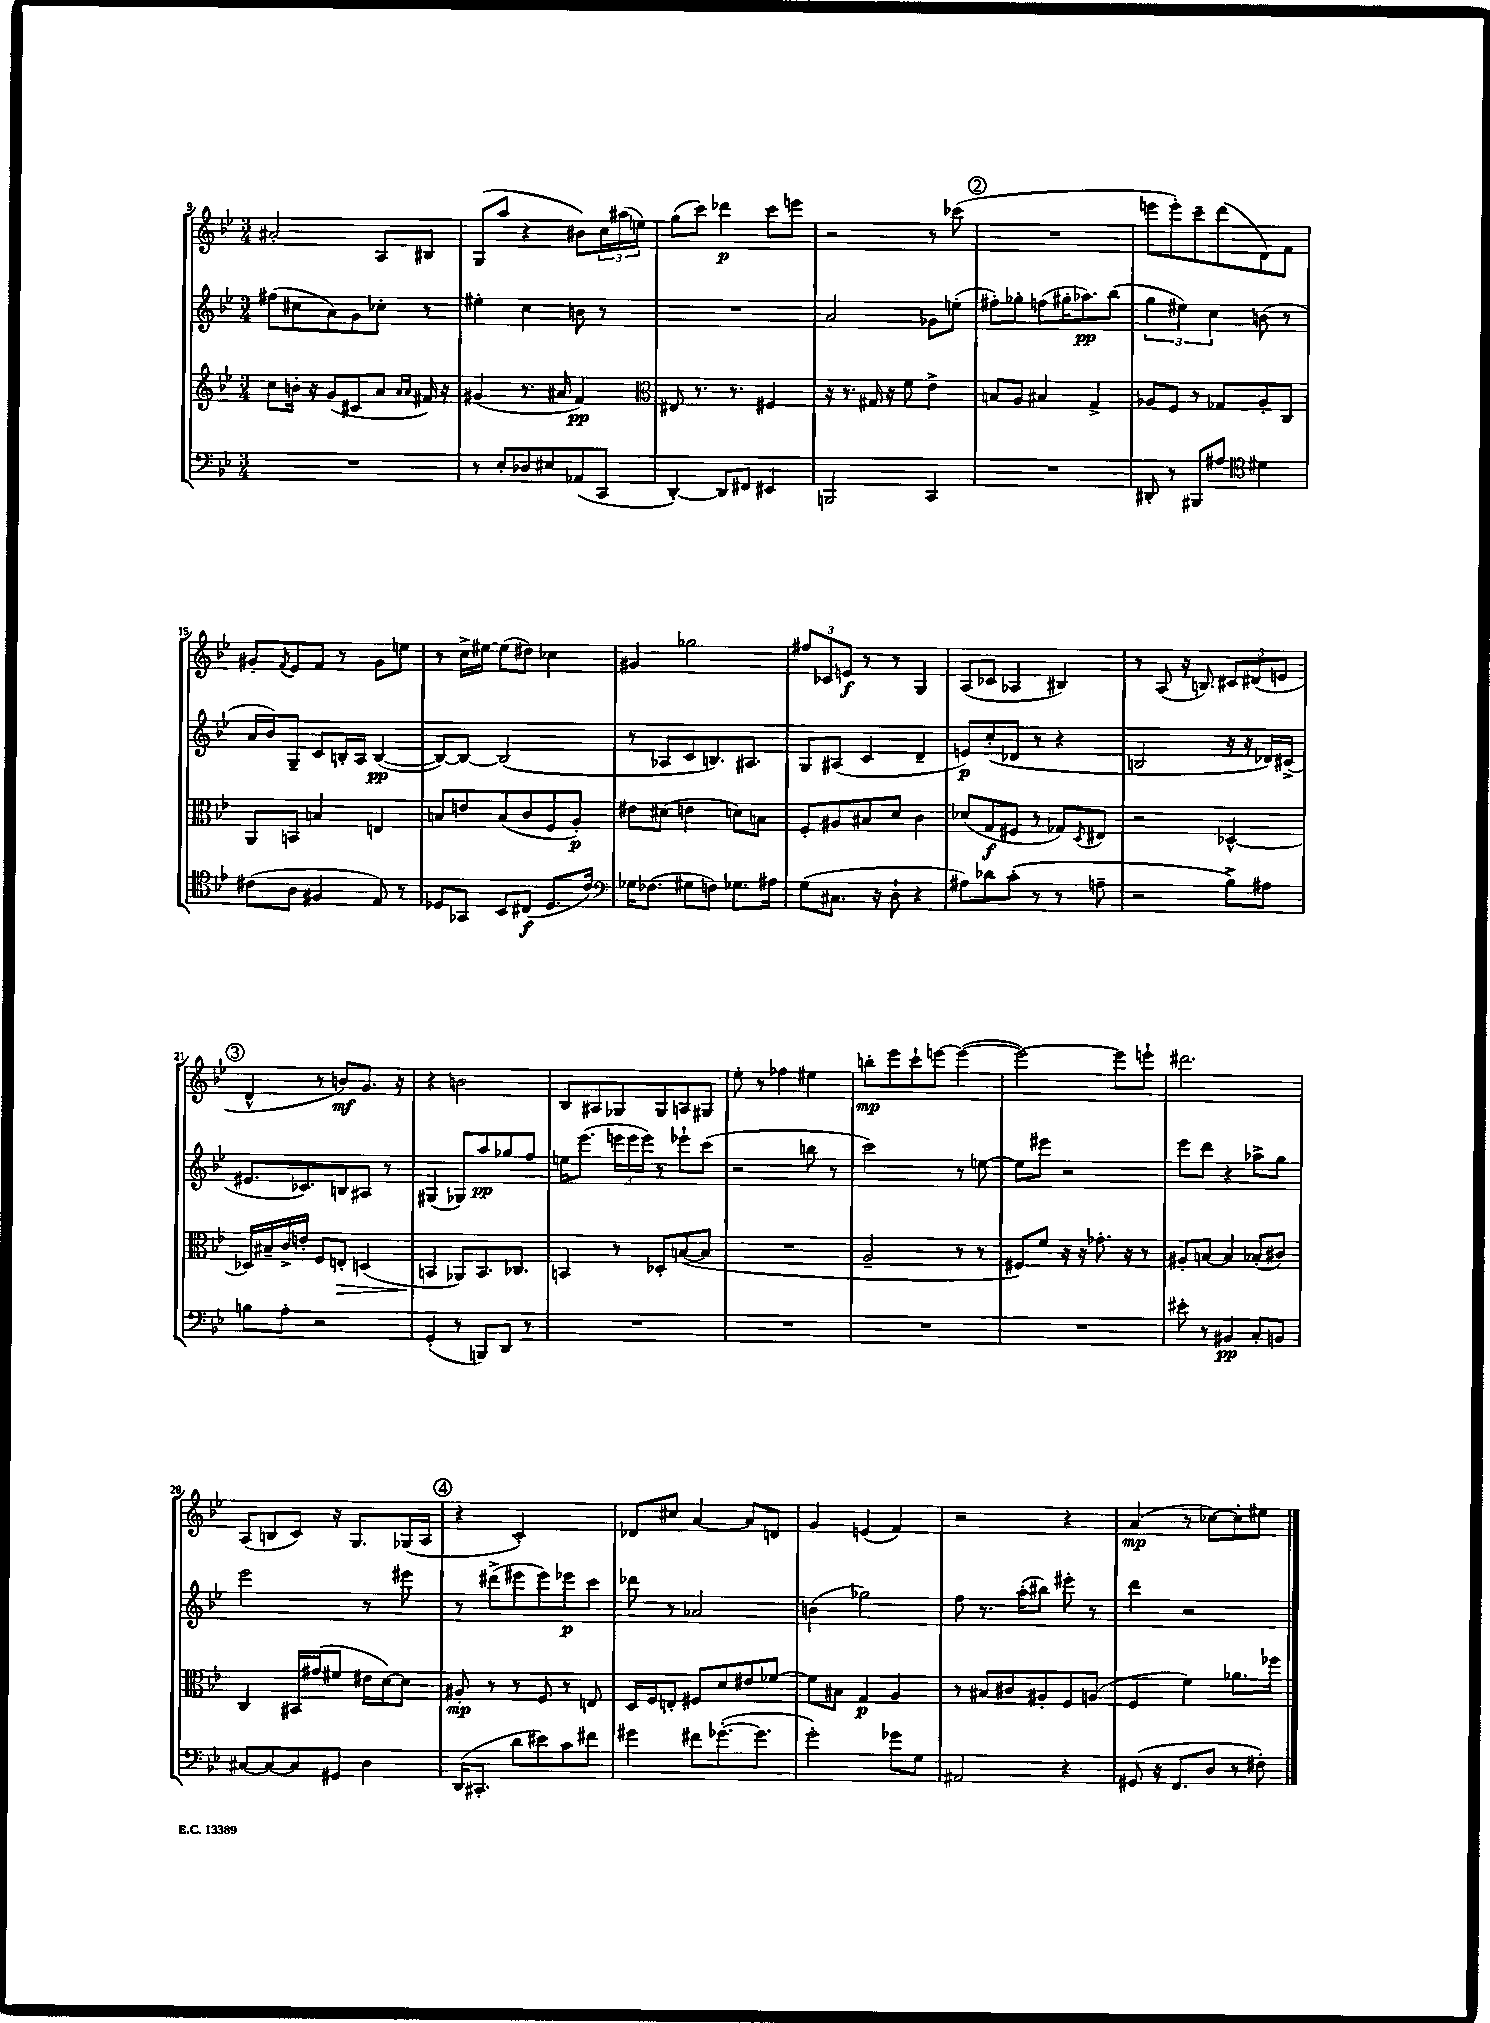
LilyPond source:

<<
\new StaffGroup <<
\new Staff = "s0" {
    \clef treble \key bes \major \numericTimeSignature \time 3/4
    ais'2-. a8 bis8 |
    g8( a''8 r4 bis'8) \tuplet 3/2 { c''16 ais''16( e''16) } |
    g''8( c'''8) des'''4\p c'''8 e'''8 |
    r2 r8 ces'''8( |
    \mark \markup { \circle "2" } R2. |
    e'''8 e'''8-.) c'''8-- d'''8( d'8) f'8 |
    gis'8-. \acciaccatura { f'8 } ees'8 f'8 r8 gis'8 e''8 |
    r8 c''16-> eis''16~ eis''8( dis''8) ces''4 |
    gis'4 ges''2 |
    \tuplet 3/2 { fis''8 ces'8 e'8\f } r8 r8 g4 |
    a8( ces'8 aes4 bis4) |
    r8 a8( r16 b8.) \tuplet 3/2 { cis'8 dis'8( e'8 } |
    \mark \markup { \circle "3" } d'4-^ r8 b'8\mf) g'8. r16 |
    r4 b'2 |
    bes8 ais8 ges8 ges8 a8 gis8 |
    ees''8-. r8 fes''4 eis''4 |
    b''8-.\mp ees'''8 c'''8-! e'''8~ e'''4~( |
    e'''2~) e'''8 e'''8-! |
    dis'''2. |
    a8( b8 c'8) r16 g8. ges16( a16 |
    \mark \markup { \circle "4" } r4 c'2-.) |
    des'8 cis''8 a'4~ a'8 d'8 |
    g'4 e'4( f'4) |
    r2 r4 |
    a'4\mp( r8 ces''8~) ces''8-. eis''8 \bar "|." |
}
\new Staff = "s1" {
    \clef treble \key bes \major \numericTimeSignature \time 3/4
    fis''8( cis''8 a'8) g'8 ces''8-. r8 |
    eis''4-. c''4 b'8 r8 |
    R2. |
    a'2 ges'8 e''8-.( |
    \mark \markup { \circle "2" } fis''8-.) ges''8-. f''8( gis''16-. aes''8.\pp) bes''8( |
    \tuplet 3/2 { g''4 eis''4) c''4 } b'8( r8 |
    a'16 bes'16) g8-- c'8 b16-. a16 b4~\pp( |
    b8~) b8~ b2( |
    r8 aes8 c'8 b8.) ais8. |
    g8 ais8( c'4 d'4-- |
    e'8\p) c''8-.( des'8 r8 r4 |
    b2 r16 r16 des'16) cis'16->( |
    \mark \markup { \circle "3" } eis'8. ces'8.) b8 ais8 r8 |
    gis4( ges8) a''8\pp ges''8 f''8 |
    e''16 ees'''8.( \tuplet 3/2 { e'''16 e'''16 e'''16) } r8 ees'''8-! c'''8( |
    r2 b''8 r8 |
    c'''2) r8 e''8~ |
    e''8 eis'''8 r2 |
    ees'''8 d'''8 r4 aes''8-> g''8 |
    ees'''2 r8 eis'''8 |
    \mark \markup { \circle "4" } r8 dis'''8->( eis'''8 eis'''8) ees'''8\p c'''8 |
    des'''8 r8 aes'2 |
    b'4( ges''2) |
    f''8 r8. a''16-.( bis''8) eis'''8-. r8 |
    d'''4 r2 \bar "|." |
}
\new Staff = "s2" {
    \clef treble \key bes \major \numericTimeSignature \time 3/4
    c''8 b'16-. r16 g'8( cis'8 a'8 \grace { a'16 a'16 } fis'16) r16 |
    gis'4( r8. ais'16 f'4\pp) |
    \clef alto eis8 r8. r8. fis4 |
    r16 r8. gis16 r16 f'8 ees'4-> |
    \mark \markup { \circle "2" } b8 a8 bis4 g4-> |
    aes8 f8 r8 ges8 aes8-. c8 |
    a,8 b,8 b4 e4 |
    b8 e'8 b8( c'8 f8 a8-.\p) |
    eis'8 dis'8( e'4 d'8) b8 |
    f8-. ais8 bis8 d'8 c'4 |
    des'8( g8\f fis8 r8 ges8) \acciaccatura { d8 } eis8 |
    r2 des4~-^ |
    \mark \markup { \circle "3" } des16 bis16-- c'16-> e'16-. f8 e8-.\> d4( |
    b,4\! aes,8) b,8. ces8. |
    b,4 r8 des8-. b8~( b8 |
    R2. |
    a2-- r8 r8 |
    fis8) f'8 r16 r16 ges'8.-. r16 r8 |
    ais8-. b8~ b4 bes8-.( cis'8) |
    c4 bis,16 gis'16( fis'8 eis'16 d'16~) d'8 |
    \mark \markup { \circle "4" } ais8-.\mp r8 r8 f8 r8 e8 |
    d16 f16 e8-. fis8 d'8 eis'8 fes'8~ |
    fes'8 bis8 g4\p a4 |
    r8 bis8 cis'8 ais8-. f8 a8( |
    f4 f'4) aes'8. fes''16 \bar "|." |
}
\new Staff = "s3" {
    \clef bass \key bes \major \numericTimeSignature \time 3/4
    R2. |
    r8 ees8-. des8 eis8 aes,8( c,8 |
    d,4~-.) d,8 fis,8 eis,4 |
    b,,2 c,4 |
    \mark \markup { \circle "2" } R2. |
    dis,8-. r8 bis,,8 ais8 \clef tenor dis'4 |
    cis'8( a8 fis4 ees8) r8 |
    des8 ges,8 bes,8 cis8\f( des8. c'16) |
    \clef bass ges16 fes8.( gis8 f8) ges8. ais16 |
    g8( cis8. r16 d8-! r4 |
    ais8) des'8 c'8-.( r8 r8 a8-- |
    r2 bes8->) ais8 |
    \mark \markup { \circle "3" } b8 a8-. r2 |
    g,4-.( r8 b,,8) d,8 r8 |
    R2. |
    R2. |
    R2. |
    R2. |
    eis'8-. r8 bis,4\pp c8-. b,8 |
    cis8~ cis8~ cis8 gis,8 d4 |
    \mark \markup { \circle "4" } d,16( cis,8.-. d'8 eis'8) c'8 fis'8 |
    gis'4 fis'8 ges'8.~-.( ges'8. |
    g'2-.) ges'8 g8 |
    ais,2 r4 |
    gis,8( r16 f,8. d8 r8 fis8-.) \bar "|." |
}
>>
>>
\layout { \context { \Score currentBarNumber = #9 } }
